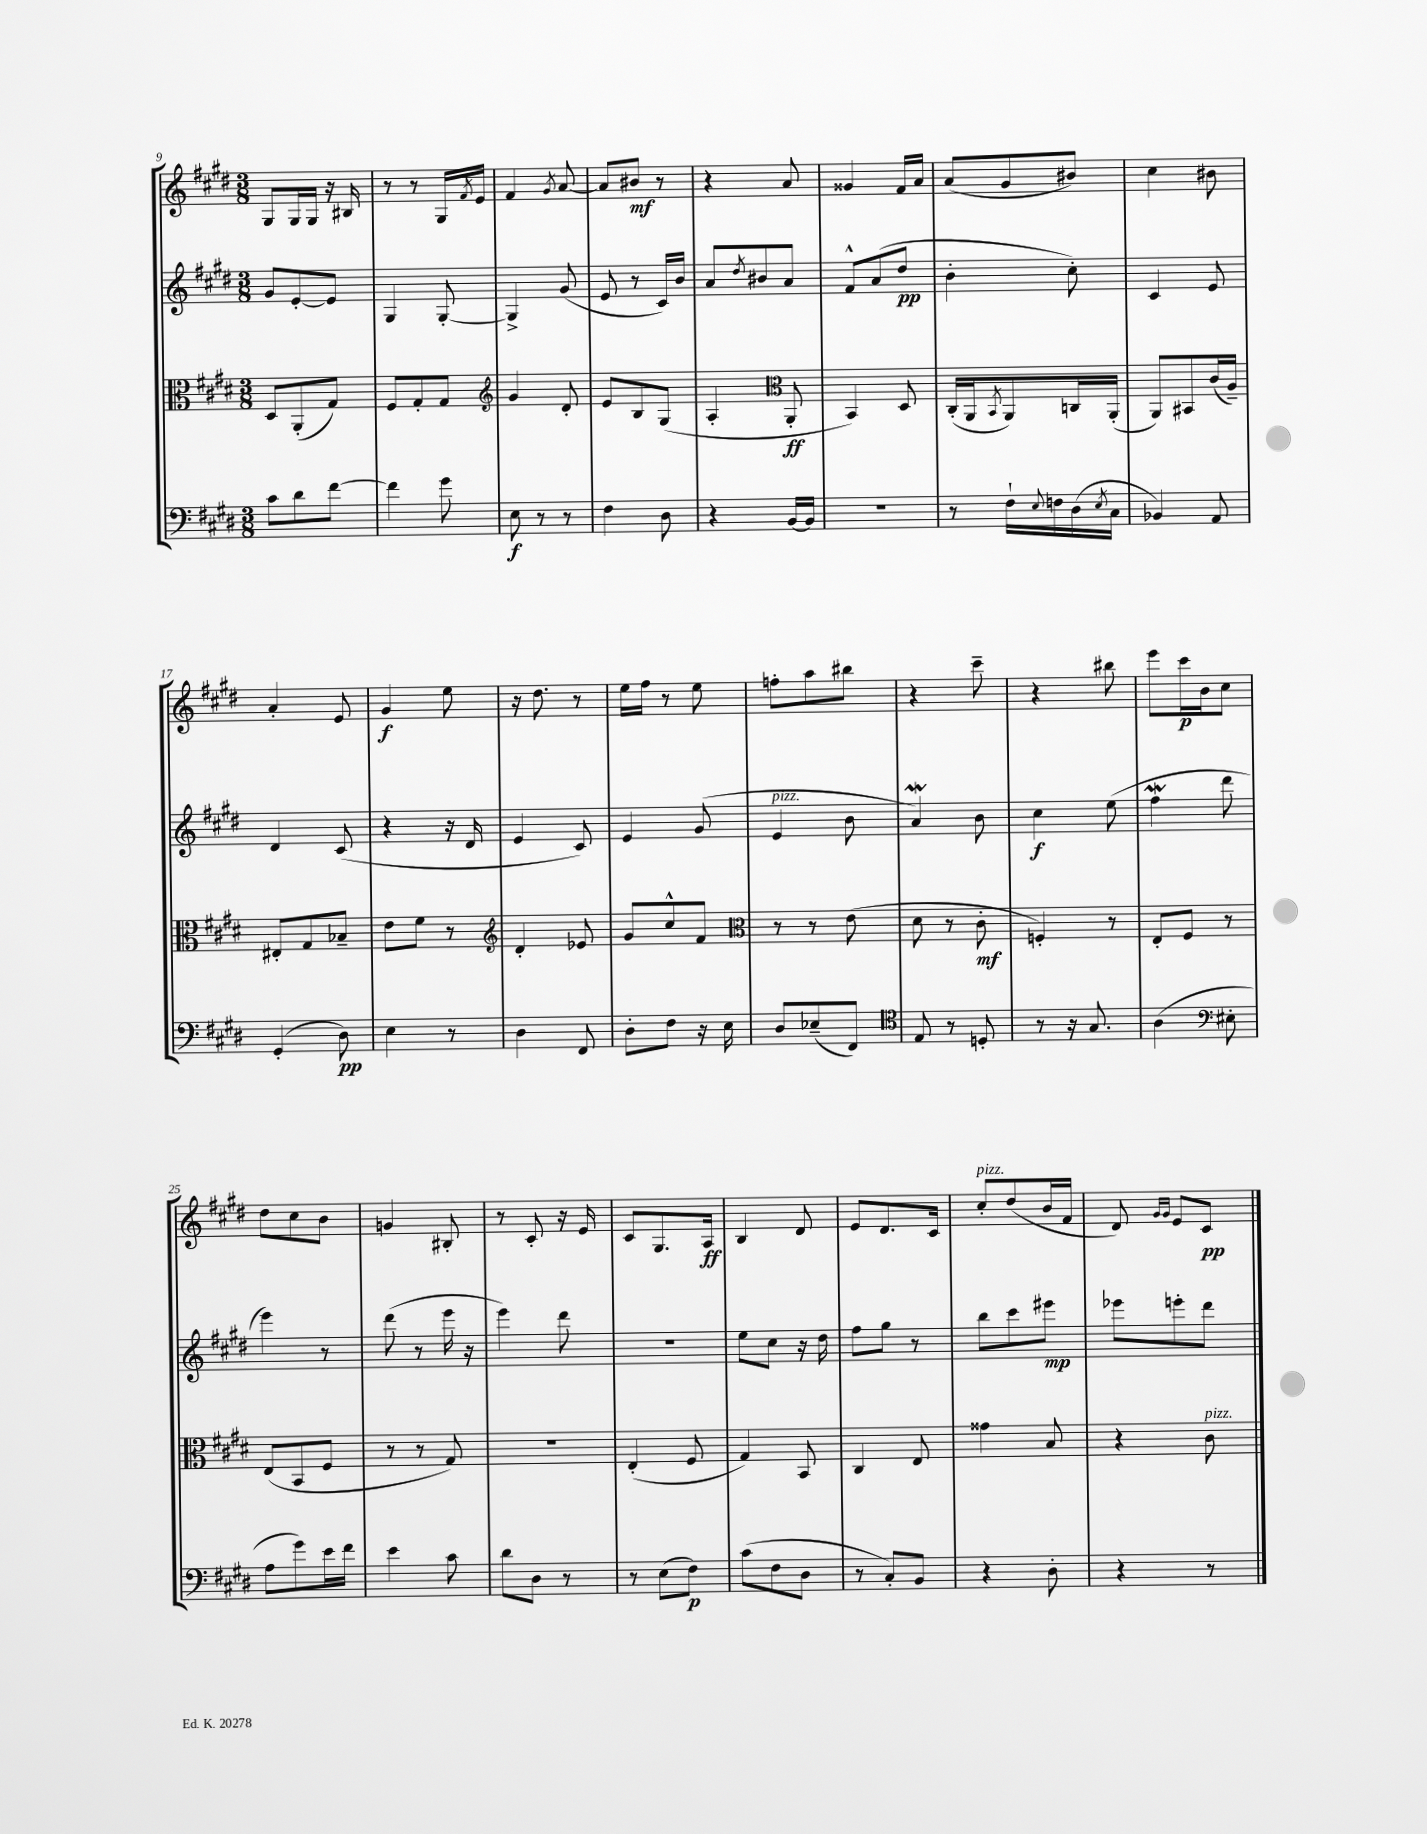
<<
\new StaffGroup <<
\new Staff = "s0" {
    \clef treble \key e \major \numericTimeSignature \time 3/8
    gis8 gis16 gis16 r16 bis16 |
    r8 r8 gis16 \acciaccatura { fis'8 } e'16 |
    fis'4 \acciaccatura { gis'8 } a'8~ |
    a'8 bis'8\mf r8 |
    r4 a'8 |
    gisis'4 fis'16 a'16 |
    a'8( gis'8 bis'8) |
    cis''4 bis'8 |
    a'4-. e'8 |
    gis'4\f e''8 |
    r16 dis''8. r8 |
    e''16 fis''16 r8 e''8 |
    f''8-. a''8 bis''8 |
    r4 cis'''8-- |
    r4 bis''8 |
    e'''8 cis'''16\p b'16 cis''8 |
    dis''8 cis''8 b'8 |
    g'4 bis8-. |
    r8 cis'8-. r16 e'16 |
    cis'8 gis8. a16\ff |
    b4 dis'8 |
    e'8 dis'8. cis'16 |
    cis''8-.^\markup { \italic "pizz." } dis''8( b'16 fis'16 |
    dis'8) \grace { gis'16 gis'16 } e'8 cis'8\pp \bar "|." |
}
\new Staff = "s1" {
    \clef treble \key e \major \numericTimeSignature \time 3/8
    gis'8 e'8~-. e'8 |
    gis4 gis8~-. |
    gis4-> gis'8( |
    e'8 r8 cis'16) b'16 |
    a'8 \acciaccatura { dis''8 } bis'8 a'8 |
    fis'8-^ a'8( dis''8\pp |
    b'4-. cis''8-.) |
    cis'4 e'8 |
    dis'4 cis'8( |
    r4 r16 dis'16 |
    e'4 cis'8) |
    e'4 gis'8( |
    e'4^\markup { \italic "pizz." } b'8 |
    a'4\mordent) b'8 |
    cis''4\f e''8( |
    fis''4\mordent dis'''8 |
    e'''4) r8 |
    dis'''8( r8 e'''16 r16 |
    e'''4) dis'''8 |
    r4. |
    e''8 cis''8 r16 dis''16 |
    fis''8 gis''8 r8 |
    b''8 cis'''8 eis'''8\mp |
    ees'''8 e'''8-. dis'''8 \bar "|." |
}
\new Staff = "s2" {
    \clef alto \key e \major \numericTimeSignature \time 3/8
    dis8 a,8-.( gis8) |
    fis8 gis8-. gis8 |
    \clef treble gis'4 dis'8-. |
    e'8 b8 gis8( |
    a4-. \clef alto a,8-.\ff |
    b,4) dis8 |
    cis16-.( a,16 \acciaccatura { b,8 } a,8) c16 a,16-.( |
    a,8) bis,8 cis'16( a16--) |
    eis8-. gis8 bes8-- |
    e'8 fis'8 r8 |
    \clef treble dis'4-. ees'8 |
    gis'8 cis''8-^ fis'8 |
    \clef alto r8 r8 e'8( |
    dis'8 r8 cis'8-.\mf |
    f4-.) r8 |
    e8-. fis8 r8 |
    e8( b,8 fis8 |
    r8 r8 gis8) |
    R4. |
    e4-.( fis8 |
    gis4) b,8 |
    cis4 e8 |
    gisis'4 b8 |
    r4 cis'8^\markup { \italic "pizz." } \bar "|." |
}
\new Staff = "s3" {
    \clef bass \key e \major \numericTimeSignature \time 3/8
    cis'8 dis'8 fis'8~ |
    fis'4 gis'8 |
    e8\f r8 r8 |
    fis4 dis8 |
    r4 b,16~ b,16 |
    R4. |
    r8 fis16-! \appoggiatura { e8 } f16 dis16( \acciaccatura { e8 } cis16 |
    bes,4) a,8 |
    gis,4-.( dis8\pp) |
    e4 r8 |
    dis4 fis,8 |
    dis8-. fis8 r16 e16 |
    dis8 ees8--( fis,8) |
    \clef tenor e8 r8 d8-. |
    r8 r16 gis8. |
    a4( \clef bass eis8-. |
    a8 gis'8) e'16 fis'16 |
    e'4 cis'8 |
    dis'8 dis8 r8 |
    r8 e8( fis8\p) |
    cis'8( fis8 dis8 |
    r8 cis8-.) b,8 |
    r4 dis8-. |
    r4 r8 \bar "|." |
}
>>
>>
\layout { \context { \Score currentBarNumber = #9 } }
